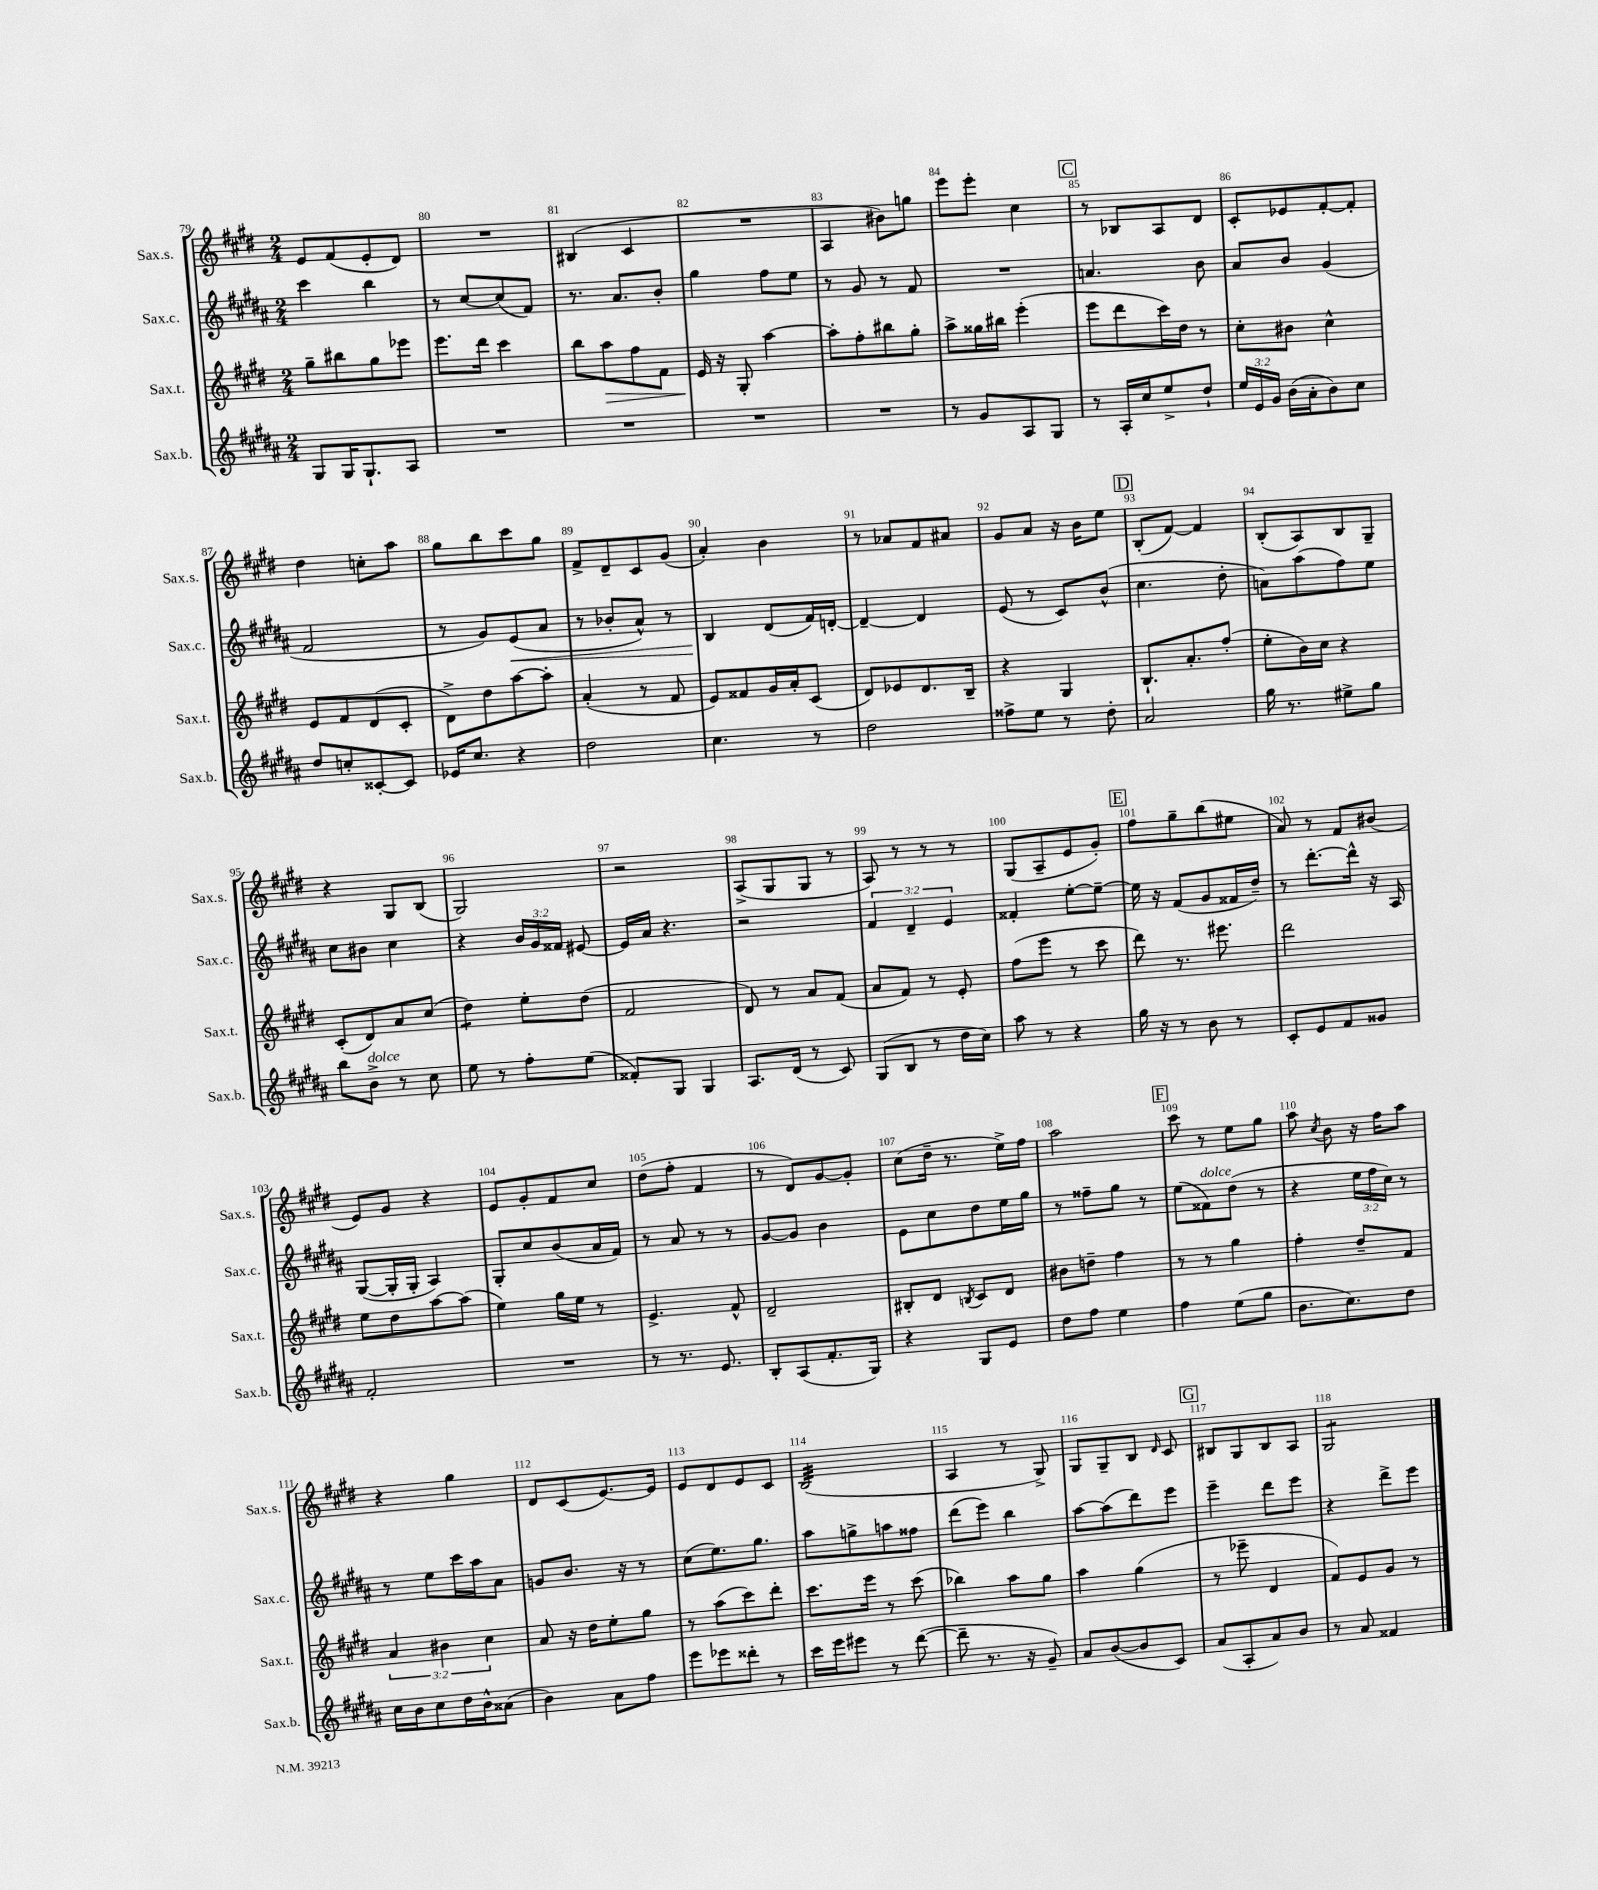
<<
\new StaffGroup <<
\new Staff = "s0" \with { instrumentName = "Sax.s." shortInstrumentName = "Sax.s." } {
    \clef treble \key e \major \numericTimeSignature \time 2/4
    \autoBeamOff e'8[ fis'8( e'8-. dis'8]) |
    R2 |
    bis4( cis'4 |
    R2 |
    a4 bis'8[) g''8] |
    e'''8[ e'''8]-. cis''4 |
    \mark \markup { \box "C" } r8 bes8[ a8 dis'8] |
    cis'8[-. ees'8 fis'8~-. fis'8]-. |
    dis''4 c''8[-. a''8] |
    gis''8[ b''8 cis'''8 gis''8] |
    fis'8[-> dis'8-- cis'8 gis'8]( |
    a'4-.) b'4 |
    r8 aes'8[ fis'8 ais'8] |
    gis'8[ a'8] r16 b'16[ e''8] |
    \mark \markup { \box "D" } b8[-.( fis'8]~) fis'4 |
    b8[-.( a8) b8 gis8]-- |
    r4 gis8[ b8]( |
    gis2) |
    r2 |
    a8[->( gis8 gis8] r8 |
    a8) r8 r8 r8 |
    gis8[( a8-- e'8 gis'8]-.) |
    \mark \markup { \box "E" } fis''8[ gis''8-- b''8( eis''8] |
    a'8) r8 fis'8[ bis'8]( |
    e'8[) gis'8] r4 |
    e'8[ gis'8-. fis'8 cis''8] |
    dis''8[( fis''8]-. fis'4 |
    r8 dis'8[) gis'8~ gis'8]-. |
    cis''8[( dis''16]-- r8. e''16[->) fis''16] |
    a''2 |
    \mark \markup { \box "F" } cis'''8 r8 e''8[ gis''8] |
    a''8 \acciaccatura { cis''8 } b'8 r16 fis''16[ a''8] |
    r4 gis''4 |
    dis'8[ cis'8( e'8.~) e'16] |
    e'8[ dis'8 e'8 cis'8] |
    b2:32( |
    a4 r8 gis8->) |
    gis8[ gis8-- b8] \grace { dis'16 } cis'8 |
    \mark \markup { \box "G" } bis8[ gis8 bis8 a8] |
    gis2:8 \bar "|." |
}
\new Staff = "s1" \with { instrumentName = "Sax.c." shortInstrumentName = "Sax.c." } {
    \clef treble \key b \major \numericTimeSignature \time 2/4 \override Staff.TupletNumber.text = #tuplet-number::calc-fraction-text
    \autoBeamOff cis'''4 b''4 |
    r8 cis''8[~ cis''8( fis'8]) |
    r8. ais'8.[ b'8]-. |
    gis''4 fis''8[ e''8] |
    r8 gis'8 r8 fis'8 |
    R2 |
    \mark \markup { \box "C" } a'4. b'8 |
    ais'8[ b'8] gis'4( |
    fis'2 |
    r8 gis'8[) e'8\<( ais'8] |
    r8 bes'8[-. ais'8]-^) r8 |
    b4\! dis'8[( fis'16) d'16]~-. |
    d'4~-- d'4 |
    e'8( r8 cis'8[) b'8]-^( |
    \mark \markup { \box "D" } cis''4. dis''8-. |
    a'8[) ais''8( fis''8) e''8] |
    cis''8[ bis'8] cis''4 |
    r4 \tuplet 3/2 { b'16[ gis'16 fisis'16] } eis'8~ |
    eis'16[ ais'16] r4. |
    r2 |
    \tuplet 3/2 { fis'4 dis'4-- e'4 } |
    fisis'4-. e''8[~-. e''8]~-- |
    \mark \markup { \box "E" } e''16 r16 fis'8[( gis'8 fisis'16 dis''16]--) |
    r8 dis'''8.[~-. dis'''16]-^ r16 ais16 |
    gis8[~( gis16-. gis16]-. ais4) |
    gis8[-. cis''8 b'8( ais'16 fis'16]) |
    r8 ais'8 r8 r8 |
    gis'8[~ gis'8] b'4 |
    e'8[ cis''8 dis''8 e''16 gis''16] |
    r8 fisis''8[-- gis''8] r8 |
    \mark \markup { \box "F" } e''8[( fisis'8^\markup { \italic "dolce" }) dis''8]( r8 |
    r4 \tuplet 3/2 { e''16[ fis''16 cis''16]) } r8 |
    r8 e''8[ cis'''16 ais''16 ais'8] |
    g'8[ b'8.] r16 r8 |
    cis''8[( e''8.) gis''8.] |
    ais''8[ g''8-> a''8 fisis''8] |
    dis'''8[( e'''8]) b''4 |
    ais''8[~ ais''8( dis'''8) e'''8] |
    \mark \markup { \box "G" } e'''4-- dis'''8[ e'''8] |
    r4 dis'''8[-> e'''8] \bar "|." |
}
\new Staff = "s2" \with { instrumentName = "Sax.t." shortInstrumentName = "Sax.t." } {
    \clef treble \key e \major \numericTimeSignature \time 2/4 \override Staff.TupletNumber.text = #tuplet-number::calc-fraction-text
    \autoBeamOff gis''8[-- bis''8 gis''8 ees'''8] |
    e'''8.[ dis'''16] cis'''4 |
    b''8[ a''8\> fis''8 fis'8] |
    e'16\! r16 gis8-. a''4~ |
    a''8[-. fis''8-. bis''8 gis''8]-. |
    a''8[-> gisis''16 bis''16] e'''4-.( |
    \mark \markup { \box "C" } e'''8[ dis'''8 cis'''16) dis''16] r8 |
    cis''8[-. bis'8] cis''4-^ |
    e'8[ fis'8 dis'8( cis'8]-. |
    dis'8[->) dis''8 a''8~ a''8]-. |
    a'4-.( r8 fis'8 |
    e'8[) fisis'8 gis'16 a'16-. cis'8]( |
    dis'8[) ees'8 dis'8. b16]-- |
    r4 gis4 |
    \mark \markup { \box "D" } b8.[-! a'8.-. fis''8]-.( |
    e''8[-. b'16) cis''16] r4 |
    cis'8[-.( dis'8) a'8 cis''8]( |
    dis''4:8) e''8[-. dis''8]( |
    fis'2 |
    dis'8) r8 a'8[ fis'8]( |
    a'8[ fis'8]) r8 e'8-. |
    fis''8[( e'''8] r8 cis'''8 |
    \mark \markup { \box "E" } dis'''8) r8. eis'''8. |
    dis'''2 |
    e''8[ dis''8 a''8~ a''8]( |
    e''4) gis''16[ e''16] r8 |
    e'4.-> fis'8-^ |
    dis'2-- |
    bis8[-. dis'8] \acciaccatura { b8 } cis'8[ dis'8] |
    bis'8[ d''8]-- fis''4 |
    \mark \markup { \box "F" } r8 r8 gis''4 |
    fis''4-. dis''8[-- fis'8] |
    \tuplet 3/2 { a'4 bis'4 cis''4 } |
    a'8 r16 dis''16[ e''8-. gis''8] |
    r8 a''8[( cis'''8) dis'''8]-. |
    cis'''8.[ e'''16] r8 cis'''8( |
    bes''4) a''8[ gis''8] |
    a''4 gis''4( |
    \mark \markup { \box "G" } r8 ees'''8-- dis'4 |
    fis'8[) e'8 gis'8] r8 \bar "|." |
}
\new Staff = "s3" \with { instrumentName = "Sax.b." shortInstrumentName = "Sax.b." } {
    \clef treble \key b \major \numericTimeSignature \time 2/4 \override Staff.TupletNumber.text = #tuplet-number::calc-fraction-text
    \autoBeamOff gis8[ gis16 gis8.-! ais8] |
    R2 |
    R2 |
    R2 |
    R2 |
    r8 gis'8[ ais8 gis8] |
    \mark \markup { \box "C" } r8 ais16[-. cis''16 e''8-> dis''8]-! |
    \tuplet 3/2 { e''16[ e'16 gis'16] } b'16[( ais'16-. b'8) cis''8] |
    dis''8[ c''8-. cisis'8~-. cisis'8] |
    ees'16[ cis''8.] r4 |
    dis''2 |
    cis''4. r8 |
    dis''2 |
    fisis''8[-> e''8] r8 dis''8-. |
    \mark \markup { \box "D" } ais'2 |
    gis''16 r8. eis''8[-> gis''8] |
    b''8[ b'8]->^\markup { \italic "dolce" } r8 cis''8 |
    e''8 r8 fis''8[-. e''8]( |
    fisis'8[-.) gis8] gis4 |
    ais8.[ dis'16]( r8 cis'8) |
    gis8[( b8] r8 dis''16[ cis''16]) |
    ais''8 r8 r4 |
    \mark \markup { \box "E" } gis''16 r16 r8 b'8 r8 |
    cis'8[-. e'8 fis'8 gisis'8] |
    fis'2-. |
    R2 |
    r8 r8. e'8. |
    b8[-. ais8( fis'8.-. gis16]) |
    r4 gis8[ e'8] |
    dis''8[ fis''8] e''4 |
    \mark \markup { \box "F" } fis''4 e''8[( gis''8] |
    b'8.[ cis''8.) dis''8] |
    cis''16[ b'16 cis''8 dis''16 b'16-^ aisis'8]( |
    b'4) ais'8[ fis''8] |
    e'''8[ ees'''8 disis'''8]-. r8 |
    cis'''16[ e'''16 eis'''8] r8 dis'''8~( |
    dis'''8-- r8. r16 gis'8--) |
    ais'8[ b'8~( b'8 cis'8]) |
    \mark \markup { \box "G" } ais'8[( ais8-. ais'8) b'8] |
    r8 ais'8 fisis'4 \bar "|." |
}
>>
>>
\layout { \context { \Score currentBarNumber = #79 \override BarNumber.break-visibility = ##(#f #t #t) barNumberVisibility = #all-bar-numbers-visible } }
